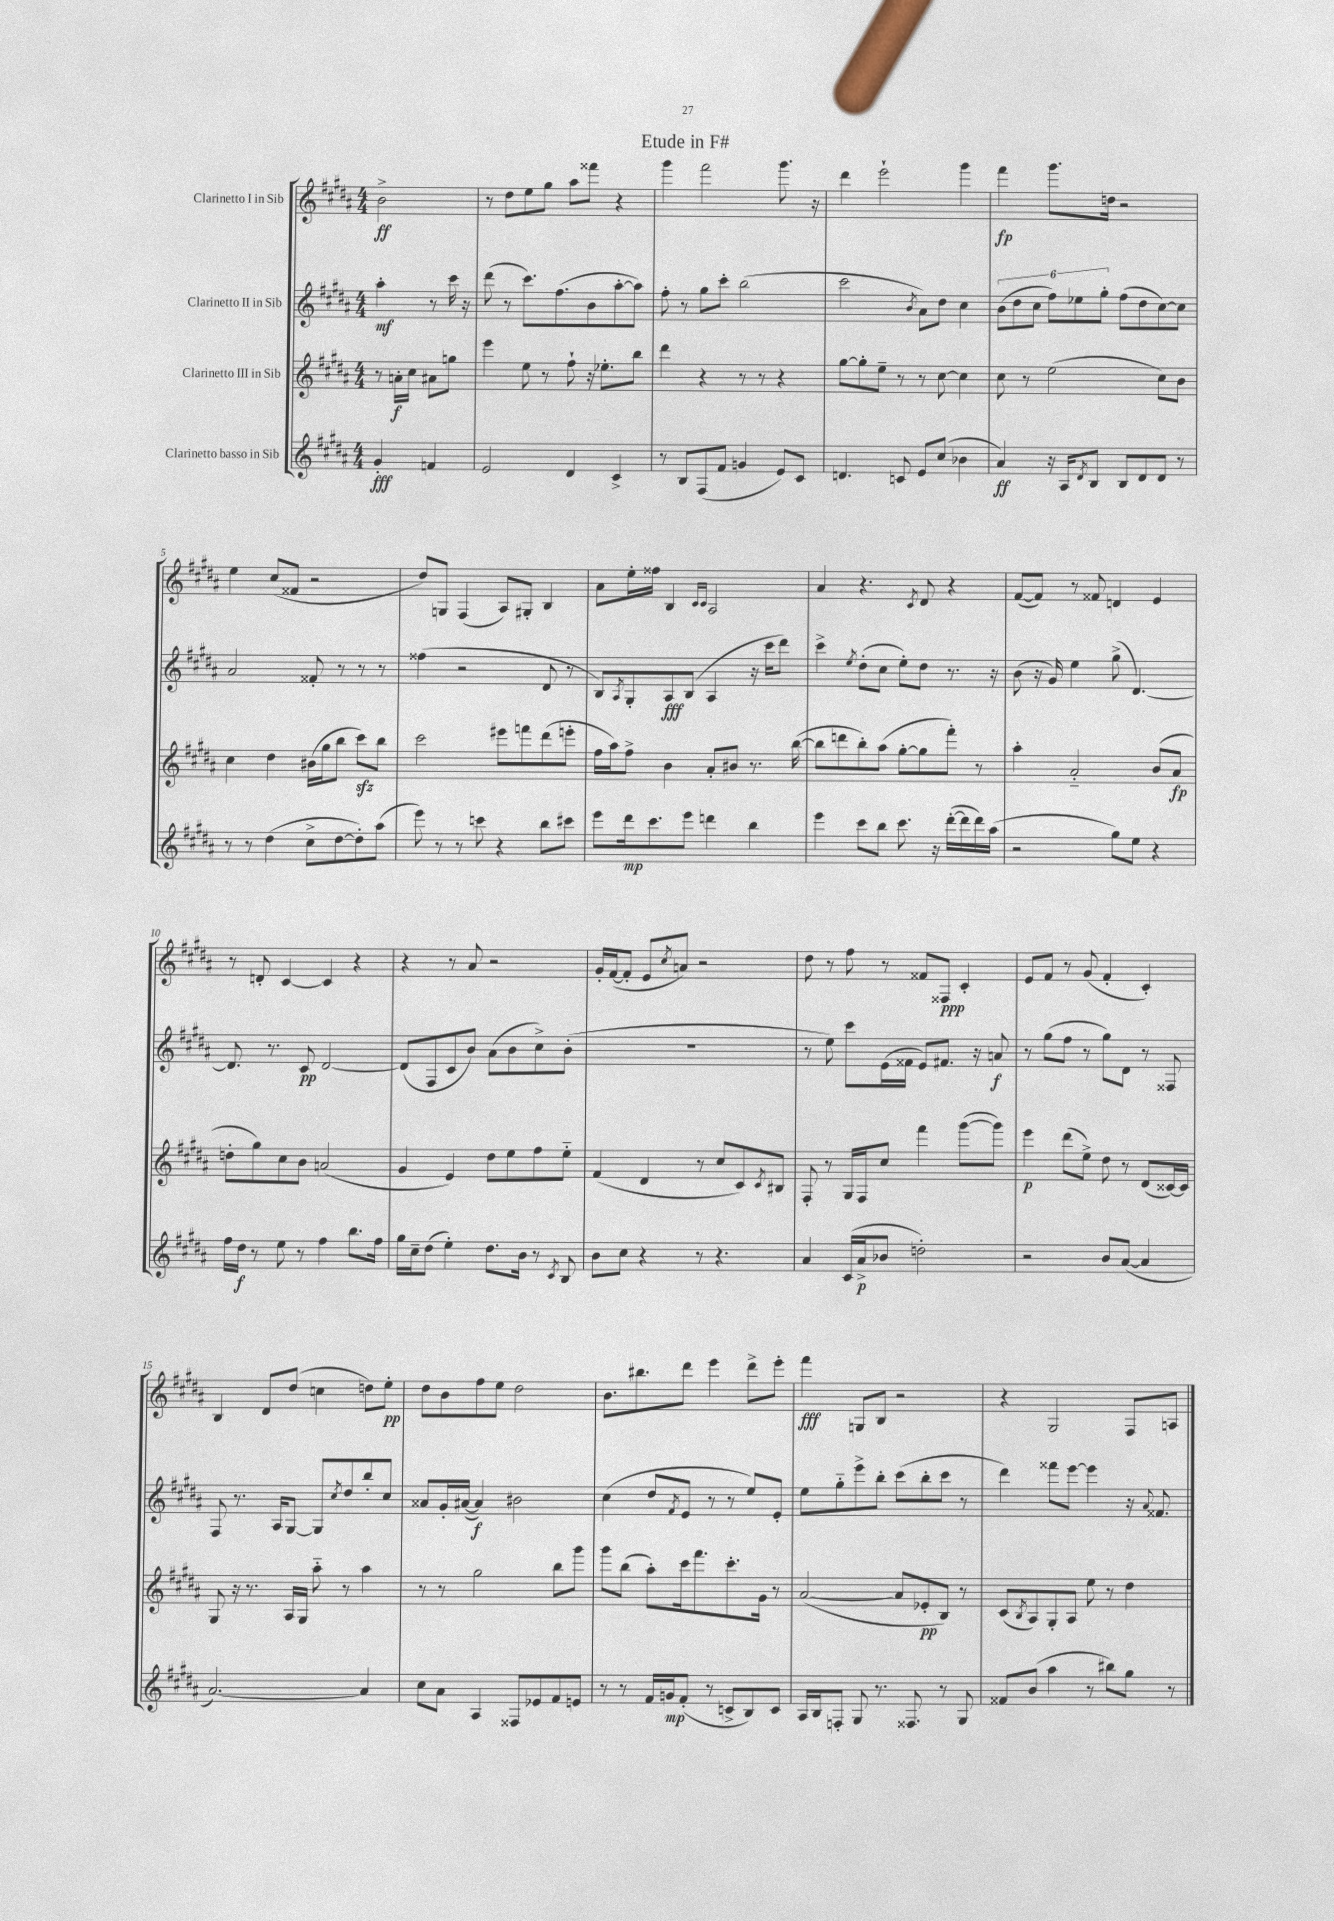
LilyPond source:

\header { title = "Etude in F#" }
<<
\new StaffGroup <<
\new Staff = "s0" \with { instrumentName = "Clarinetto I in Sib" } {
    \clef treble \key b \major \numericTimeSignature \time 4/4 \partial 2
    b'2->\ff |
    r8 dis''8 e''8 gis''8 ais''8 fisis'''8 r4 |
    gis'''4 fis'''2 gis'''8. r16 |
    dis'''4 e'''2-! gis'''4 |
    fis'''4\fp gis'''8. d''16 r2 |
    e''4 cis''8( fisis'8 r2 |
    dis''8) g8 fis4( ais8) gis8-. b4 |
    ais'8 e''16-. fisis''16 b4 \grace { cis'16 cis'16 } ais2 |
    ais'4 r4. \acciaccatura { cis'8 } dis'8 r4 |
    fis'8~( fis'8) r8 fisis'8 d'4 e'4 |
    r8 d'8-. cis'4~ cis'4 r4 |
    r4 r8 ais'8 r2 |
    gis'16-. fis'16~( fis'8-. e'8 \acciaccatura { cis''8 } a'8) r2 |
    dis''8 r8 fis''8 r8 fisis'8 fisis8\ppp cis'4-. |
    e'8 fis'8 r8 gis'8( fis'4-. cis'4-.) |
    b4 dis'8 dis''8( c''4 d''8) e''8-.\pp |
    dis''8 b'8 fis''8 e''8 dis''2 |
    b'8. bis''8. dis'''8 e'''4 dis'''8-> e'''8-. |
    fis'''4\fff g8 b8 r2 |
    r4 gis2 fis8 a8 \bar "|." |
}
\new Staff = "s1" \with { instrumentName = "Clarinetto II in Sib" } {
    \clef treble \key b \major \numericTimeSignature \time 4/4 \partial 2
    ais''4-.\mf r8 cis'''16 r16 |
    dis'''8( r8 cis'''8.) fis''8.( b'8 ais''8~-. ais''8) |
    fis''8-. r8 gis''8 cis'''8-. b''2( |
    cis'''2 \acciaccatura { b'8 } ais'8) dis''8 cis''4 |
    \tuplet 6/4 { b'8( dis''8 cis''8 fis''8) ees''8 gis''8-. } fis''8( dis''8 cis''8~) cis''8 |
    ais'2 fisis'8-. r8 r8 r8 |
    fisis''4( r2 dis'8 r8 |
    b8) \acciaccatura { ais8 } gis8-. ais8\fff b8( ais4 r16 cis'''16 dis'''8) |
    cis'''4-> \acciaccatura { e''8 } dis''8-.( cis''8 e''8-.) dis''8 r8. r16 |
    b'8( r16 gis'16) e''4 gis''8->( dis'4.~) |
    dis'8. r8. cis'8\pp dis'2~ |
    dis'8( fis8 cis'8 b'8) ais'8( b'8 cis''8->) b'8-.( |
    R1 |
    r8 e''8) cis'''8 e'16( fisis'16 e'8) fis'8. r16 a'8\f |
    r8 gis''8( fis''8 r8 gis''8) dis'8 r8 fisis8 |
    fis8 r8. ais16 gis8~ gis8 \acciaccatura { cis''8 } dis''8 b''8-. cis''8 |
    aisis'8 gis'16-. ais'16~( ais'4\f) bis'2 |
    cis''4( dis''8 \acciaccatura { fis'8 } e'8 r8 r8 e''8) e'8-. |
    e''8 gis''8-_ e'''8-> b''8-. cis'''8( b''8-. cis'''8 r8 |
    dis'''4) fisis'''8 e'''8~ e'''4 r16 \appoggiatura { ais'8 } fisis'8. \bar "|." |
}
\new Staff = "s2" \with { instrumentName = "Clarinetto III in Sib" } {
    \clef treble \key b \major \numericTimeSignature \time 4/4 \partial 2
    r8 a'16-.\f cis''16 ais'8 g''8 |
    e'''4 e''8 r8 fis''8-! r16 ees''8.-. b''8 |
    dis'''4 r4 r8 r8 r4 |
    gis''8~ gis''8-. e''8-- r8 r8 cis''8~ cis''4 |
    cis''8 r8 e''2( cis''8) b'8 |
    cis''4 dis''4 bis'16( gis''16 b''8 cis'''8\sfz) b''8 |
    cis'''2 eis'''8 f'''8 dis'''8( e'''8-. |
    fis''16 ais''16) fis''8-> b'4 ais'8-. bis'8 r8. b''16~( |
    b''8 d'''8 b''8-.) ais''8( gis''8~-. gis''8 fis'''8-.) r8 |
    ais''4-. ais'2-_ b'8( ais'8\fp |
    d''8-. gis''8) cis''8 b'8 a'2( |
    gis'4 e'4) dis''8 e''8 fis''8 e''8-_ |
    fis'4( dis'4 r8 cis''8 cis'8) \acciaccatura { cis'8 } bis8 |
    fis8-. r8 gis16 fis16 cis''8 fis'''4 gis'''8~( gis'''8) |
    e'''4\p dis'''8( e''8->) dis''8 r8 dis'8( cisis'16~) cisis'16 |
    gis8 r16 r8. ais16 gis16 ais''8-_ r8 ais''4 |
    r8 r8 gis''2 b''8 gis'''8 |
    gis'''8 b''8( ais''8-.) cis'''16 fis'''8. cis'''8.-. gis'16 r8 |
    ais'2~( ais'8 ees'8-.\pp b8) r8 |
    cis'8( \acciaccatura { b8 } ais8) gis8-. ais8 e''8 r8 dis''4 \bar "|." |
}
\new Staff = "s3" \with { instrumentName = "Clarinetto basso in Sib" } {
    \clef treble \key b \major \numericTimeSignature \time 4/4 \partial 2
    gis'4-.\fff f'4 |
    e'2 dis'4 cis'4-> |
    r8 b8 fis8( fis'8 g'4 e'8) cis'8 |
    d'4. c'8 e'8 cis''8( bes'4 |
    ais'4\ff) r16 ais16 \acciaccatura { dis'8 } b8 b8 dis'8 dis'8 r8 |
    r8 r8 dis''4( cis''8-> dis''8~ dis''8-.) ais''8( |
    e'''8) r8 r8 c'''8 r4 b''8 cis'''8 |
    e'''8 dis'''16\mp cis'''8. e'''8 d'''4 b''4 |
    e'''4 cis'''8 b''8 cis'''8. r16 dis'''16~-.( dis'''16 dis'''16) ais''16( |
    r2 gis''8) e''8 r4 |
    fis''16 dis''16\f r8 e''8 r8 fis''4 b''8. fis''16 |
    gis''16 cis''16-- dis''8( e''4-.) dis''8. b'16 r8 \acciaccatura { cis'8 } b8 |
    b'8 cis''8 r4 r8 r4. |
    ais'4 cis'16( ais'16->\p bes'8 d''2-.) |
    r2 b'8 ais'8~( ais'4 |
    ais'2.~) ais'4 |
    cis''8 ais'8 ais4 fisis8 ees'8 fis'8 e'8 |
    r8 r8 fis'16 g'16\mp fis'8-.( r8 c'8-> b8) c'8 |
    ais16 b16 f8-. gis8 r8. fisis8. r8 gis8 |
    fisis'8 b'8( ais''4 r8 bis''8) gis''8 r8 \bar "|." |
}
>>
>>
